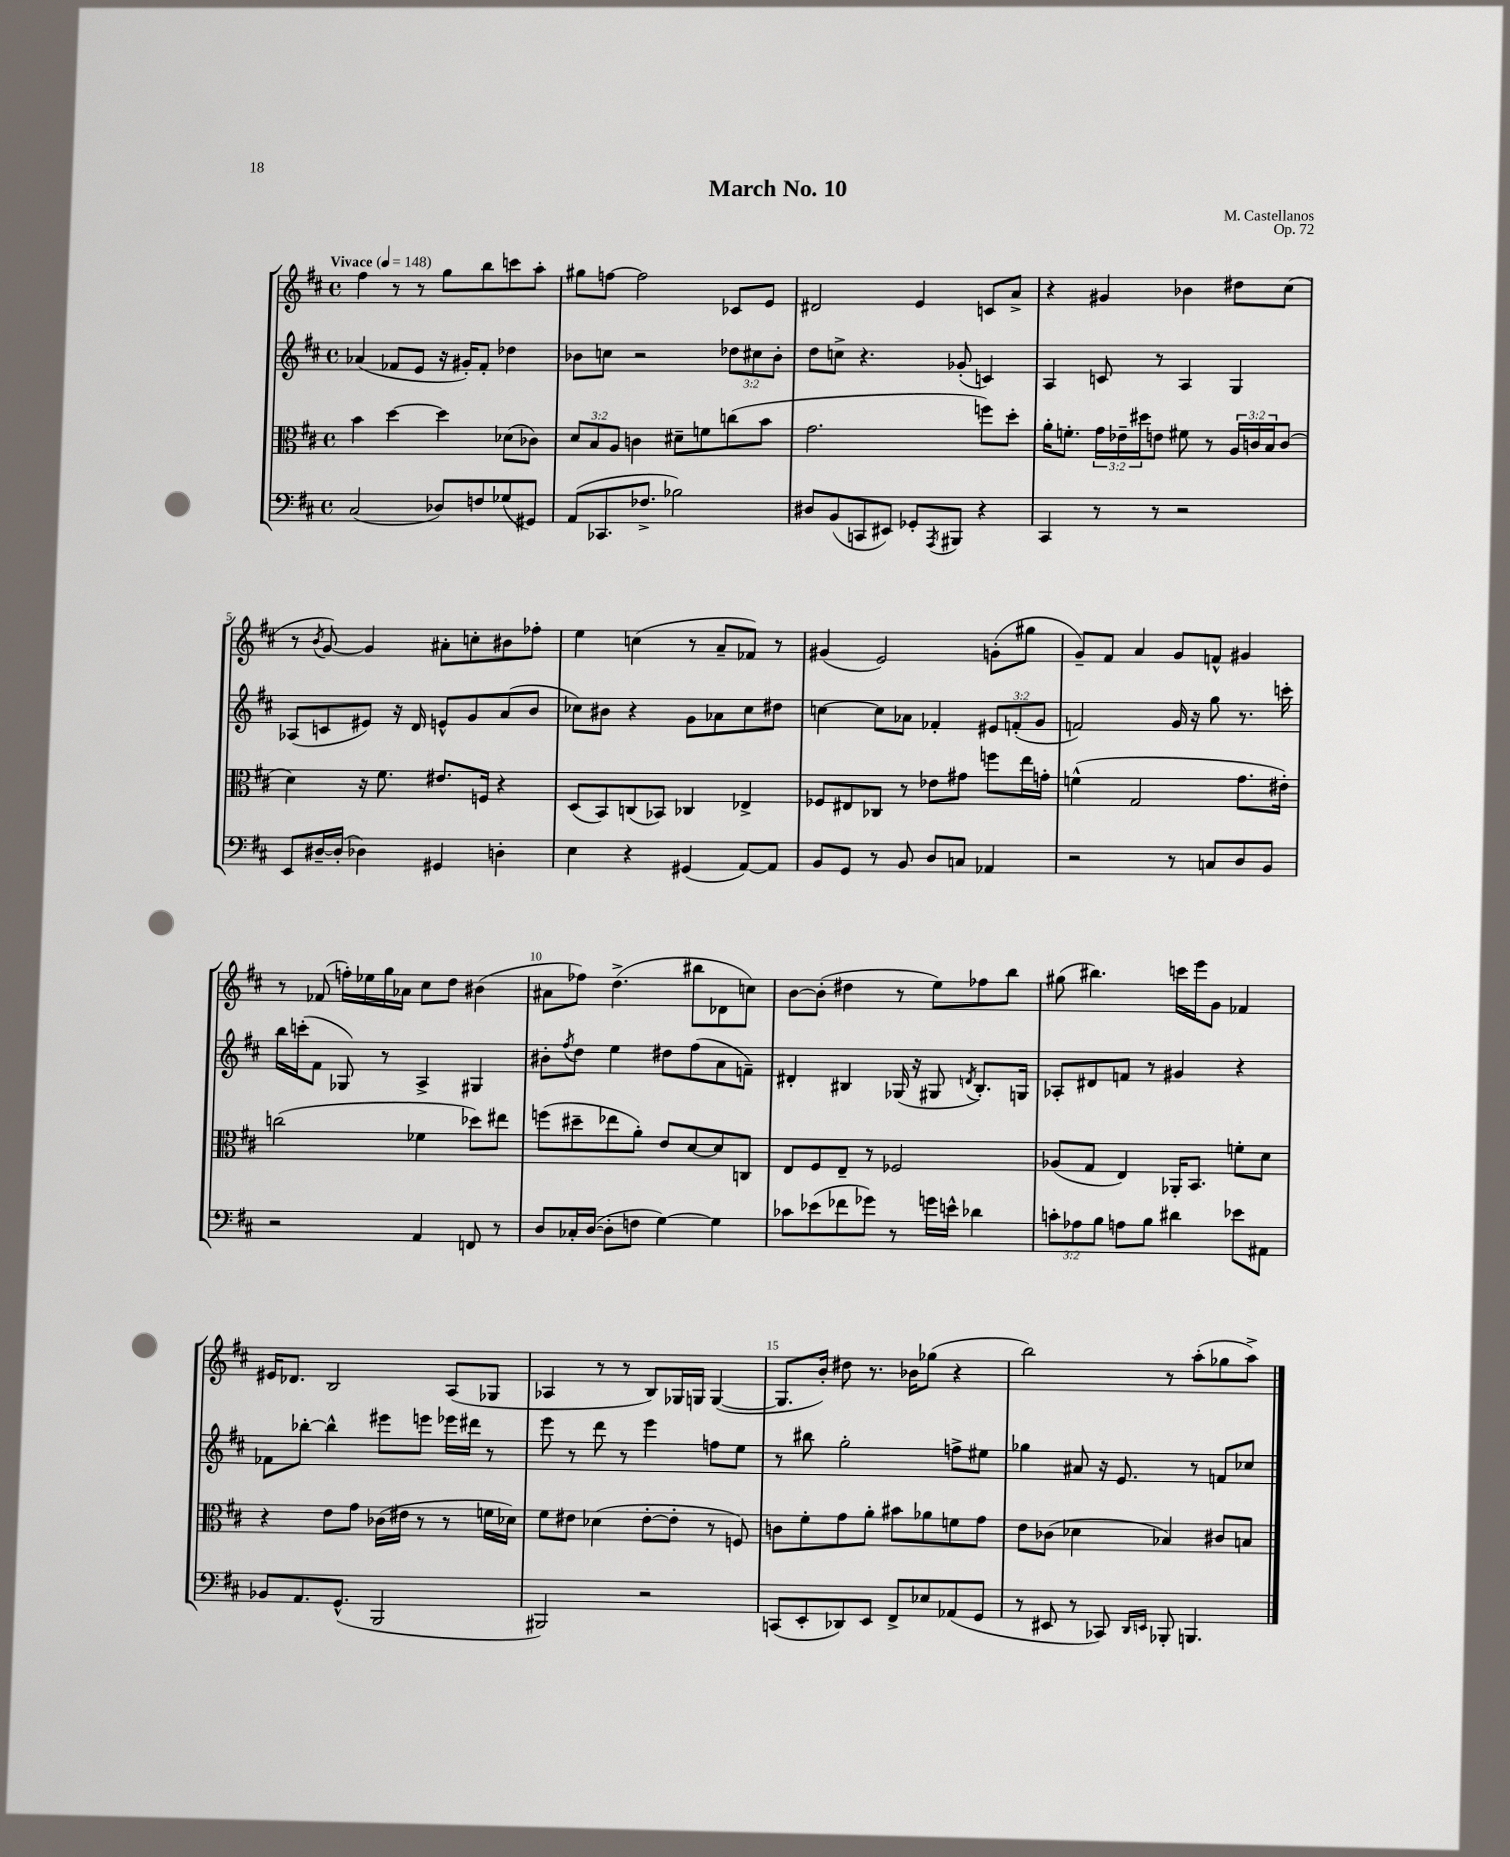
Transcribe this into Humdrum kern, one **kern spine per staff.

**kern	**kern	**kern	**kern
*part4	*part3	*part2	*part1
*staff4	*staff3	*staff2	*staff1
*clefF4	*clefC3	*clefG2	*clefG2
*k[f#c#]	*k[f#c#]	*k[f#c#]	*k[f#c#]
*M4/4	*M4/4	*M4/4	*M4/4
*met(c)	*met(c)	*met(c)	*met(c)
*MM148	*MM148	*MM148	*MM148
=1	=1	=1	=1
!	!	!	!LO:TX:a:B:t=Vivace
(2C#/	4b\	(4a-X/	4ff#\
.	[4dd\	8f-X/L	8r
.	.	8e/J	8r
8D-X/L)	4dd\]	16r	8gg\L
.	.	16g#X'/KL)	.
8Fn/	.	8f-'/J	8bb\
(8G-X/	(8d-X\L	4dd-X\	8cccn\
8GG#X/J)	8c-X\J)	.	8aa'\J
=2	=2	=2	=2
(8AA/L	12d/L	8b-X\L	8gg#X\L
.	12B/	.	.
8.CC-X/	.	8ccn\J	[8ffn\J
.	12A/J	.	.
.	4cn\	2r	2ff\]
8.F-X^/J	.	.	.
2B-X\)	8d#X~\L	.	.
.	8fn\	.	.
.	(8ccn\	12dd-X\L	8c-X/L
.	.	12cc#X\	.
.	8b\J	.	8e/J
.	.	12b-'\J	.
=3	=3	=3	=3
8D#X/L	2.g\	8dd\L	2d#X/
(8BB/	.	8ccn^\J	.
8CCn/	.	4.r	.
8EE#X/J)	.	.	.
8GG-X'/L	.	.	4e/
8qAAA/	.	.	.
8BBB#X/J	.	(8g-X'/	.
4r	8ffn\L)	4cn/)	8cn/L
.	8dd'\J	.	8a^/J
=4	=4	=4	=4
4CC#/	16a'\KL	4A/	4r
.	8.fn'\J	.	.
8r	24g\LL	8cn/	4g#X/
.	24e-X~\	.	.
.	24dd#X\J	.	.
8r	8en\J	8r	.
2r	8f#X\	4A/	4b-X\
.	8r	.	.
.	24A/LL	4G/	8dd#X\L
.	24cn/	.	.
.	24B/J	.	.
.	(8c/J	.	(8cc#\J
!!LO:LB:g=z
=5	=5	=5	=5
8EE/L	4d\)	(8A-X/L	8r
.	.	.	8qb/
[16D#X~/L	.	8cn/	[8g/)
(16D#'/JJ]	.	.	.
4D-X\)	16r	8e#X/J)	4g/]
.	8.f#\	.	.
.	.	16r	.
.	.	16d/	.
4GG#X/	8.e#X/L	8en^^/L	8a#X'\L
.	.	8g/	8ccn'\
.	16Fn/Jk	.	.
4Dn'\	4r	(8a/	8b#X\
.	.	8b/J	8ff-X'\J
=6	=6	=6	=6
4E\	(8D/L	8cc-X\L)	4ee\
.	8BB/)	8b#X\J	.
4r	(8Cn/	4r	(4ccn\
.	8BB-X/J)	.	.
(4GG#X/	4C-X/	8g\L	8r
.	.	8a-X\	8a~/L
[8AA/L)	4E-X^/	8cc-\	8f-X/J)
8AA/J]	.	8dd#X\J	8r
=7	=7	=7	=7
8BB/L	8F-X/L	[4ccn\	(4g#X/
8GG/J	8E#X/	.	.
8r	8C-X/J	8cc\L]	2e/)
8BB/	8r	8a-X\J	.
8D/L	8e-X\L	4f-X'/	.
8Cn/J	8g#X\J	.	.
4AA-X/	8ffn\L	12e#X/L	(8gn'\L
.	.	(12fn'/	.
.	16ee\L	.	8gg#X\J
.	.	12g/J	.
.	16gn'\JJ	.	.
=8	=8	=8	=8
2r	(4fn^^\	2fn/)	8g~/L)
.	.	.	8f#/J
.	2G/	.	4a/
8r	.	16g/	8g/L
.	.	16r	.
8Cn/L	.	8gg\	8fn^^/J
8D/	8.g\L	8.r	4g#X/
8BB/J	.	.	.
.	16e#X'\Jk)	16cccn'\	.
!!LO:LB:g=z
=9	=9	=9	=9
2r	(2ccn\	16bb\LL	8r
.	.	(16cccn'\J	.
.	.	8f#\J	(8f-X/
.	.	8G-X/)	16ffn'\LL)
.	.	.	16ee-X\
.	.	8r	16gg\
.	.	.	16a-X\JJ
4AA/	4f-X\	4A^/	8cc#\L
.	.	.	8dd\J
8FFn/	8dd-X\L)	4G#X/	(4b#X\
8r	8ee#X\J	.	.
=10	=10	=10	=10
8D/L	(8ffn\L	8b#X'\L	8a#X\L
.	.	8qff#/	.
16C-X'/L	8dd#X~\	8dd\J	8ff-X\J)
([16D/JJ	.	.	.
8D'\L]	8ee-X\	4ee\	(4.dd^\
8Fn\J	8a'\J)	.	.
[4G\)	8e/L	8dd#X\L	.
.	[8d/	(8ff#\	8bb#X\L
4G\]	8d/]	8a\	8d-X\
.	8Cn/J	8fn~\J)	8ccn\J)
=11	=11	=11	=11
8c-X\L	8E/L	4d#X'/	[8b\L
(8e-X\	8F#/	.	(8b'\J]
8f-X\	8E~/J	4B#X/	4dd#X\
8g-X\J)	8r	.	.
8r	2F-X/	(16G-X/	8r
.	.	16r	.
16gn\LL	.	8G#X/	8ee\L)
16en^^\JJ	.	.	.
.	.	8qdn/	.
4d-X\	.	8.B#'/L)	8ff-X\
.	.	.	8bb\J
.	.	16Gn/Jk	.
=12	=12	=12	=12
12cn'\L	(8A-X/L	8A-X'/L	(8gg#X\
12A-X\	.	.	.
.	8G/J	8d#X/	4.bb#X\)
12B\J	.	.	.
8An\L	4E/)	8fn/J	.
8B\J	.	8r	.
4d#X\	16AA-X'/KL	4g#X/	16cccn\LL
.	8.BB/J	.	16eee\J
.	.	.	8g\J
8e-X\L	8fn'\L	4r	4f-X/
8AA#X\J	8d\J	.	.
!!LO:LB:g=z
=13	=13	=13	=13
8BB-X/L	4r	8f-X\L	16e#X/KL
.	.	.	8.d-X/J
8.AA/	.	[8bb-X'\J	.
.	8e\L	4bb-^^\]	2B/
(8.GG^^/J	.	.	.
.	8g\J	.	.
2BBB/	(16c-X\LL	8eee#X\L	.
.	16e#X\JJ	.	.
.	8r	8eeen\J	.
.	8r	16eee-X\LL	(8A/L
.	.	16ddd#X\JJ	.
.	16fn\LL	8r	8G-X/J
.	16d-X\JJ)	.	.
=14	=14	=14	=14
2BBB#X/)	8f#\L	8eee\	4A-X/
.	8e#X\J	8r	.
.	(4d-X\	8ddd\	8r
.	.	8r	8r
2r	[8e#'\L	4eee\	8B/L)
.	8e#'\J]	.	16G-X/L
.	.	.	16Gn/JJ
.	8r	8ffn\L	([4G/
.	8Fn/)	8ee\J	.
=15	=15	=15	=15
(8CCn/L	8cn\L	8r	8.G/L]
8EE'/	8f#'\	8bb#X\	.
.	.	.	16b'/Jk)
8DD-X/)	8g\	2gg'\	8dd#X\
8EE/J	8a'\J	.	8.r
8FF#^/L	8b#X\L	.	.
.	.	.	16b-X\KL
8E-X/	8a-X\	.	(8gg-X\J
(8AA-X/	8fn\	8ffn^\L	4r
8GG/J	8g\J	8ee#X\J	.
=16	=16	=16	=16
8r	8e\L	4gg-X\	2bb\)
8EE#X/	(8c-X\J	.	.
8r	4d-X\	8a#X/	.
8CC-X/)	.	16r	.
.	.	8.e/	.
16qqDD/LL	.	.	.
16qqEEn/JJ	.	.	.
8BBB-X'/	4B-X/)	.	8r
4.BBBn/	.	8r	(8aa'\L
.	8c#X/L	8fn/L	8gg-X\
.	8Bn/J	8cc-X/J	8aa^\J)
==	==	==	==
*-	*-	*-	*-
